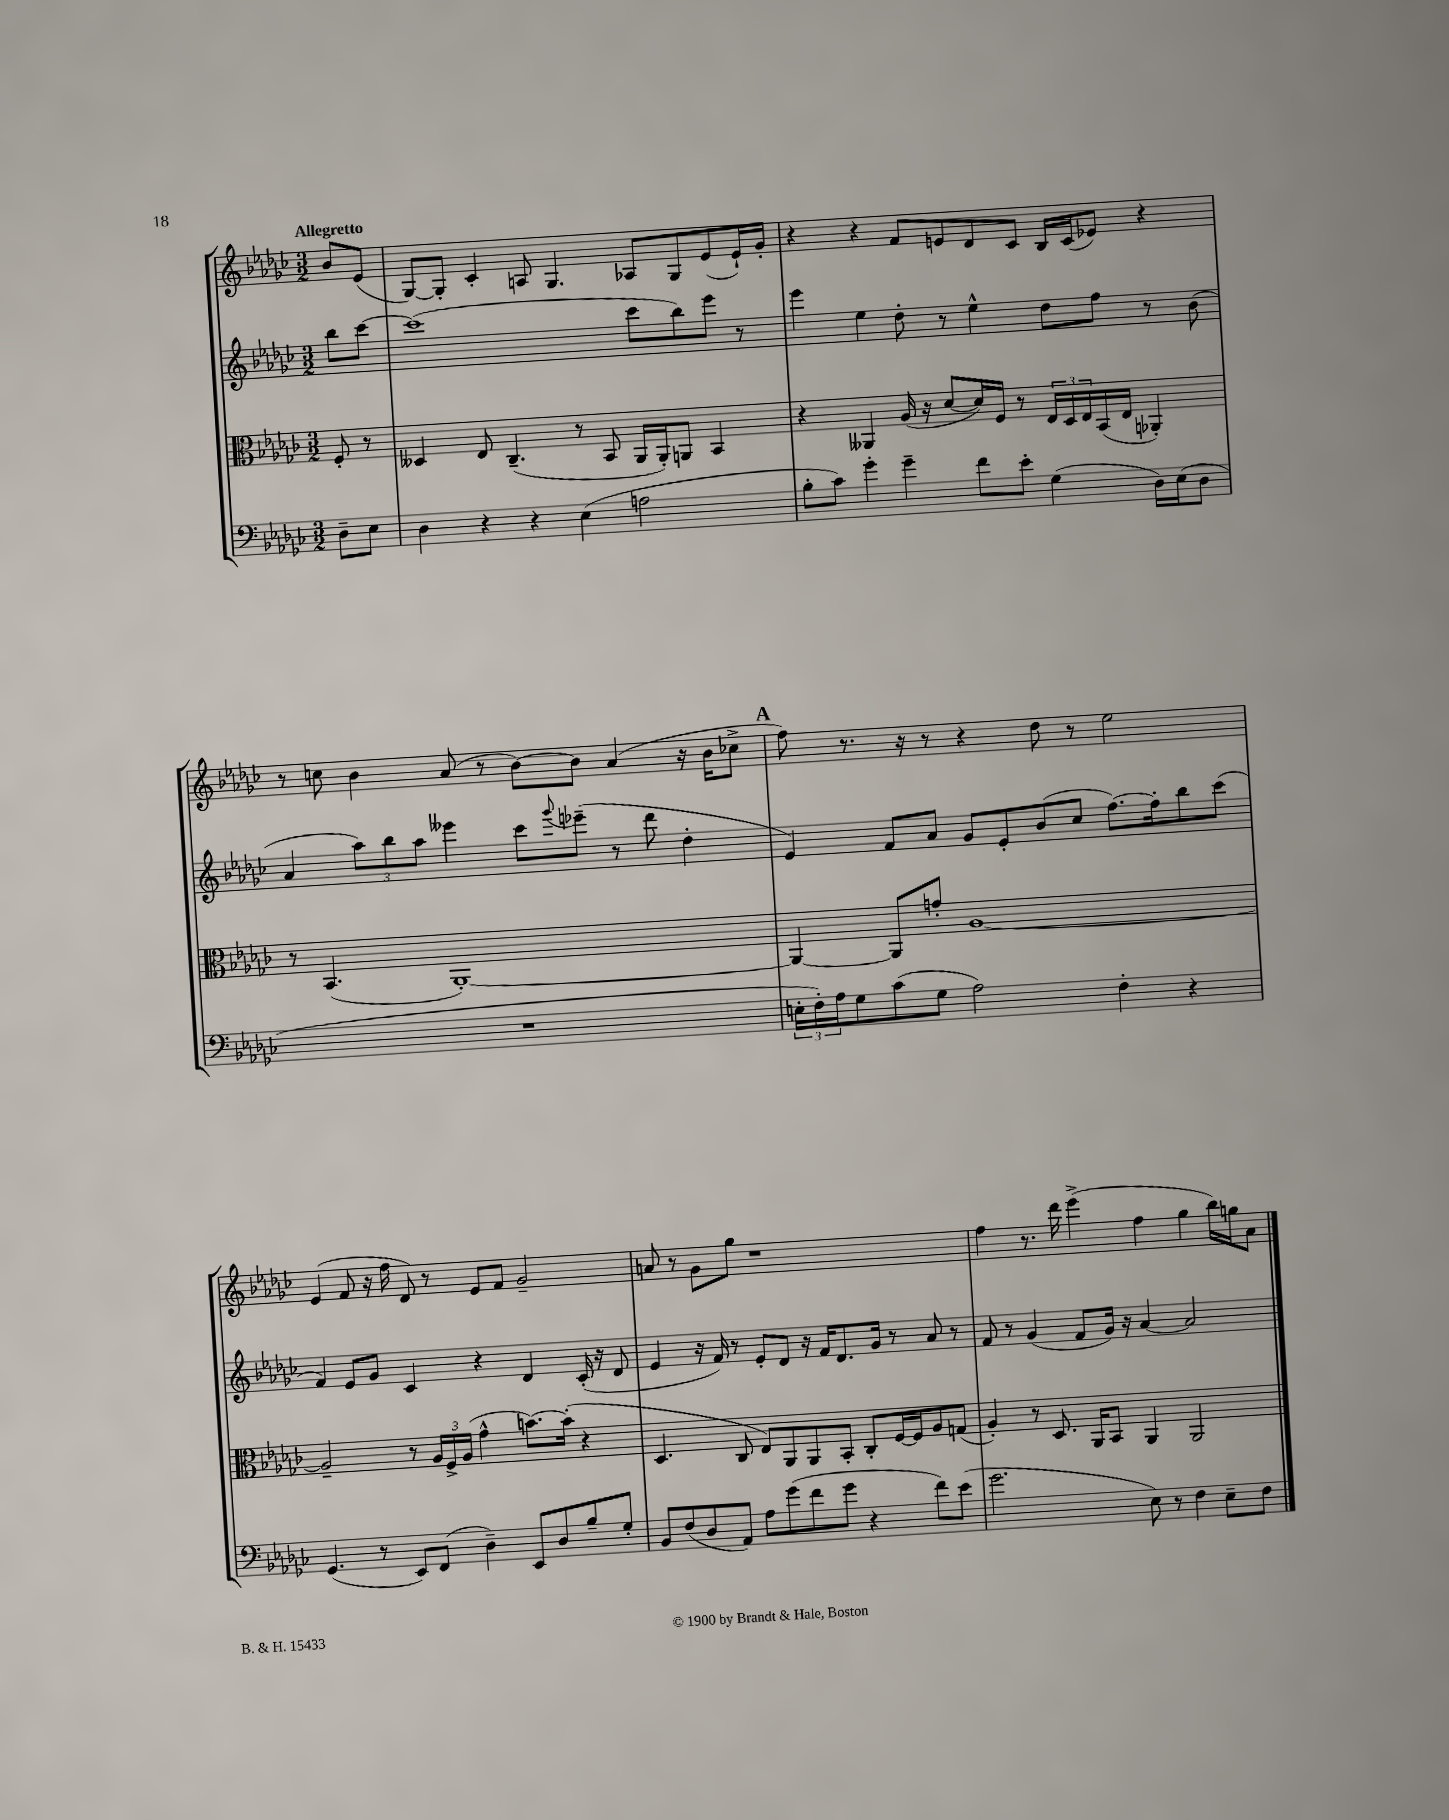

**kern	**kern	**kern	**kern
*part4	*part3	*part2	*part1
*staff4	*staff3	*staff2	*staff1
*clefF4	*clefC3	*clefG2	*clefG2
*k[b-e-a-d-g-c-]	*k[b-e-a-d-g-c-]	*k[b-e-a-d-g-c-]	*k[b-e-a-d-g-c-]
*M3/2	*M3/2	*M3/2	*M3/2
=	=	=	=
!	!	!	!LO:TX:a:B:t=Allegretto
8D-~\L	8F'/	8bb-\L	8b-/L
8E-\J	8r	[8ccc-\J	(8e-/J
=1	=1	=1	=1
4D-\	4D--X/	(1ccc-]	[8G-/L)
.	.	.	8G-'/J]
4r	8E-/	.	4c-'/
.	(4.C-~/	.	.
4r	.	.	8An/
.	.	.	4.G-/
(4E-\	8r	.	.
.	8BB-/	.	.
2An\	16AA-/LL	8ccc-\L	8A-X/L
.	16AA-'/J)	.	.
.	8AAn/J	8bb-\)	8G-/
.	4BB-/	8eee-\J	(8e-/
.	.	8r	16e-`/L)
.	.	.	16g-'/JJ
=2	=2	=2	=2
8B-'\L	4r	4eee-\	4r
8c-\J)	.	.	.
4g-'\	4AA--X/	4ee-\	4r
4g-~\	(16A-/	8dd-'\	8f/L
.	16r	.	.
.	[8d-/L	8r	8en/
8f\L	16d-/L])	4ee-^^\	8d-/
.	16F/JJ	.	.
8e-'\J	8r	.	8c-/J
(4G-\	24E-/LL	8dd-\L	16B-/LL
.	24D-/	.	.
.	.	.	(16c-/J
.	24E-/	.	.
.	(16BB-/	8ff\J	8e-X/J)
.	16E-/JJ	.	.
16D-\LL)	4AA-X'/)	8r	4r
(16E-\J	.	.	.
8D-\J	.	(8b-\	.
!!LO:LB:g=z
=3	=3	=3	=3
1.r	8r	4a-/	8r
.	(4.BB-/	.	8ccn\
.	.	12aa-\L)	4b-\
.	.	12bb-\	.
.	.	12aa-\J	.
.	[1AA-')	4eee--X\	(8a-/
.	.	.	8r
.	.	8ccc-\L	[8b-\L)
.	.	8qqggg-/	.
.	.	(8eee-X~\J	8b-\J]
.	.	8r	(4a-/
.	.	8ddd-\	.
.	.	4dd-'\	16r
.	.	.	16b-\KL
.	.	.	8cc-X^\J
!!LO:REH:place=s1:t=A
=4	=4	=4	=4
24En'\LL	4AA-/_	4e-/)	8ff\)
24F'\)	.	.	.
24A-\J	.	.	.
8G-\	.	.	8.r
(8c-\	8AA-/L]	8f/L	.
.	.	.	16r
8G-\J	8gn'/J	8a-/J	8r
2A-\)	[1A-	8g-/L	4r
.	.	8e-'/	.
.	.	(8b-/	8dd-\
.	.	8cc-/J	8r
4F'\	.	[8.ff\L)	2ee-\
.	.	16ff'\k]	.
4r	.	8bb-\	.
.	.	(8ccc-\J	.
!!LO:LB:g=z
=5	=5	=5	=5
(4.GG-/	2A-~/]	4f/)	(4e-/
.	.	8e-/L	8f/
8r	.	8g-/J	16r
.	.	.	16ff\
8EE-/L)	8r	4c-/	8d-/)
(8FF/J	24A-/LL	.	8r
.	24F^/	.	.
.	(24A-/JJ	.	.
4D-~\)	4g-^^\	4r	8e-/L
.	.	.	8f/J
8EE-/L	[8.bn\L)	4d-/	2g-~/
8D-/	.	.	.
.	(16b'\Jk]	.	.
8B-~/	4r	(16c-'/	.
.	.	16r	.
8G-'/J	.	8d-/	.
=6	=6	=6	=6
8BB-/L	4.D-/	4e-/	8an/
(8F/	.	.	8r
8D-/	.	16r	8g-\L
.	.	16f/)	.
8AA-/J)	8C-/	8r	8gg-\J
8A-\L	8E-/L)	8e-'/L	1r
(8g-\	8AA-/	8d-/J	.
8f\	8AA-/	16r	.
.	.	16f/KL	.
8g-\J	8BB-'/J	8.d-/	.
4r	8C-'/L	.	.
.	.	16g-/Jk	.
.	[16F/L	8r	.
.	16F/J]	.	.
8f\L)	8A-/	8a-/	.
(8e-\J	(8Gn/J	8r	.
=7	=7	=7	=7
2.g-\	4A-'/)	8f/	4ff\
.	.	8r	.
.	8r	(4g-/	8.r
.	8.D-/	.	.
.	.	.	16ddd-\
.	.	8f/L	(4eee-^\
.	16AA-/KL	.	.
.	8BB-/J	16g-/Jk)	.
.	.	16r	.
8E-\)	4AA-/	[4a-/	4ff\
8r	.	.	.
4F\	2AA-/	2a-/]	4gg-\
8E-~\L	.	.	16bb-\LL)
.	.	.	16ggn\J
8F\J	.	.	8a-\J
==	==	==	==
*-	*-	*-	*-
